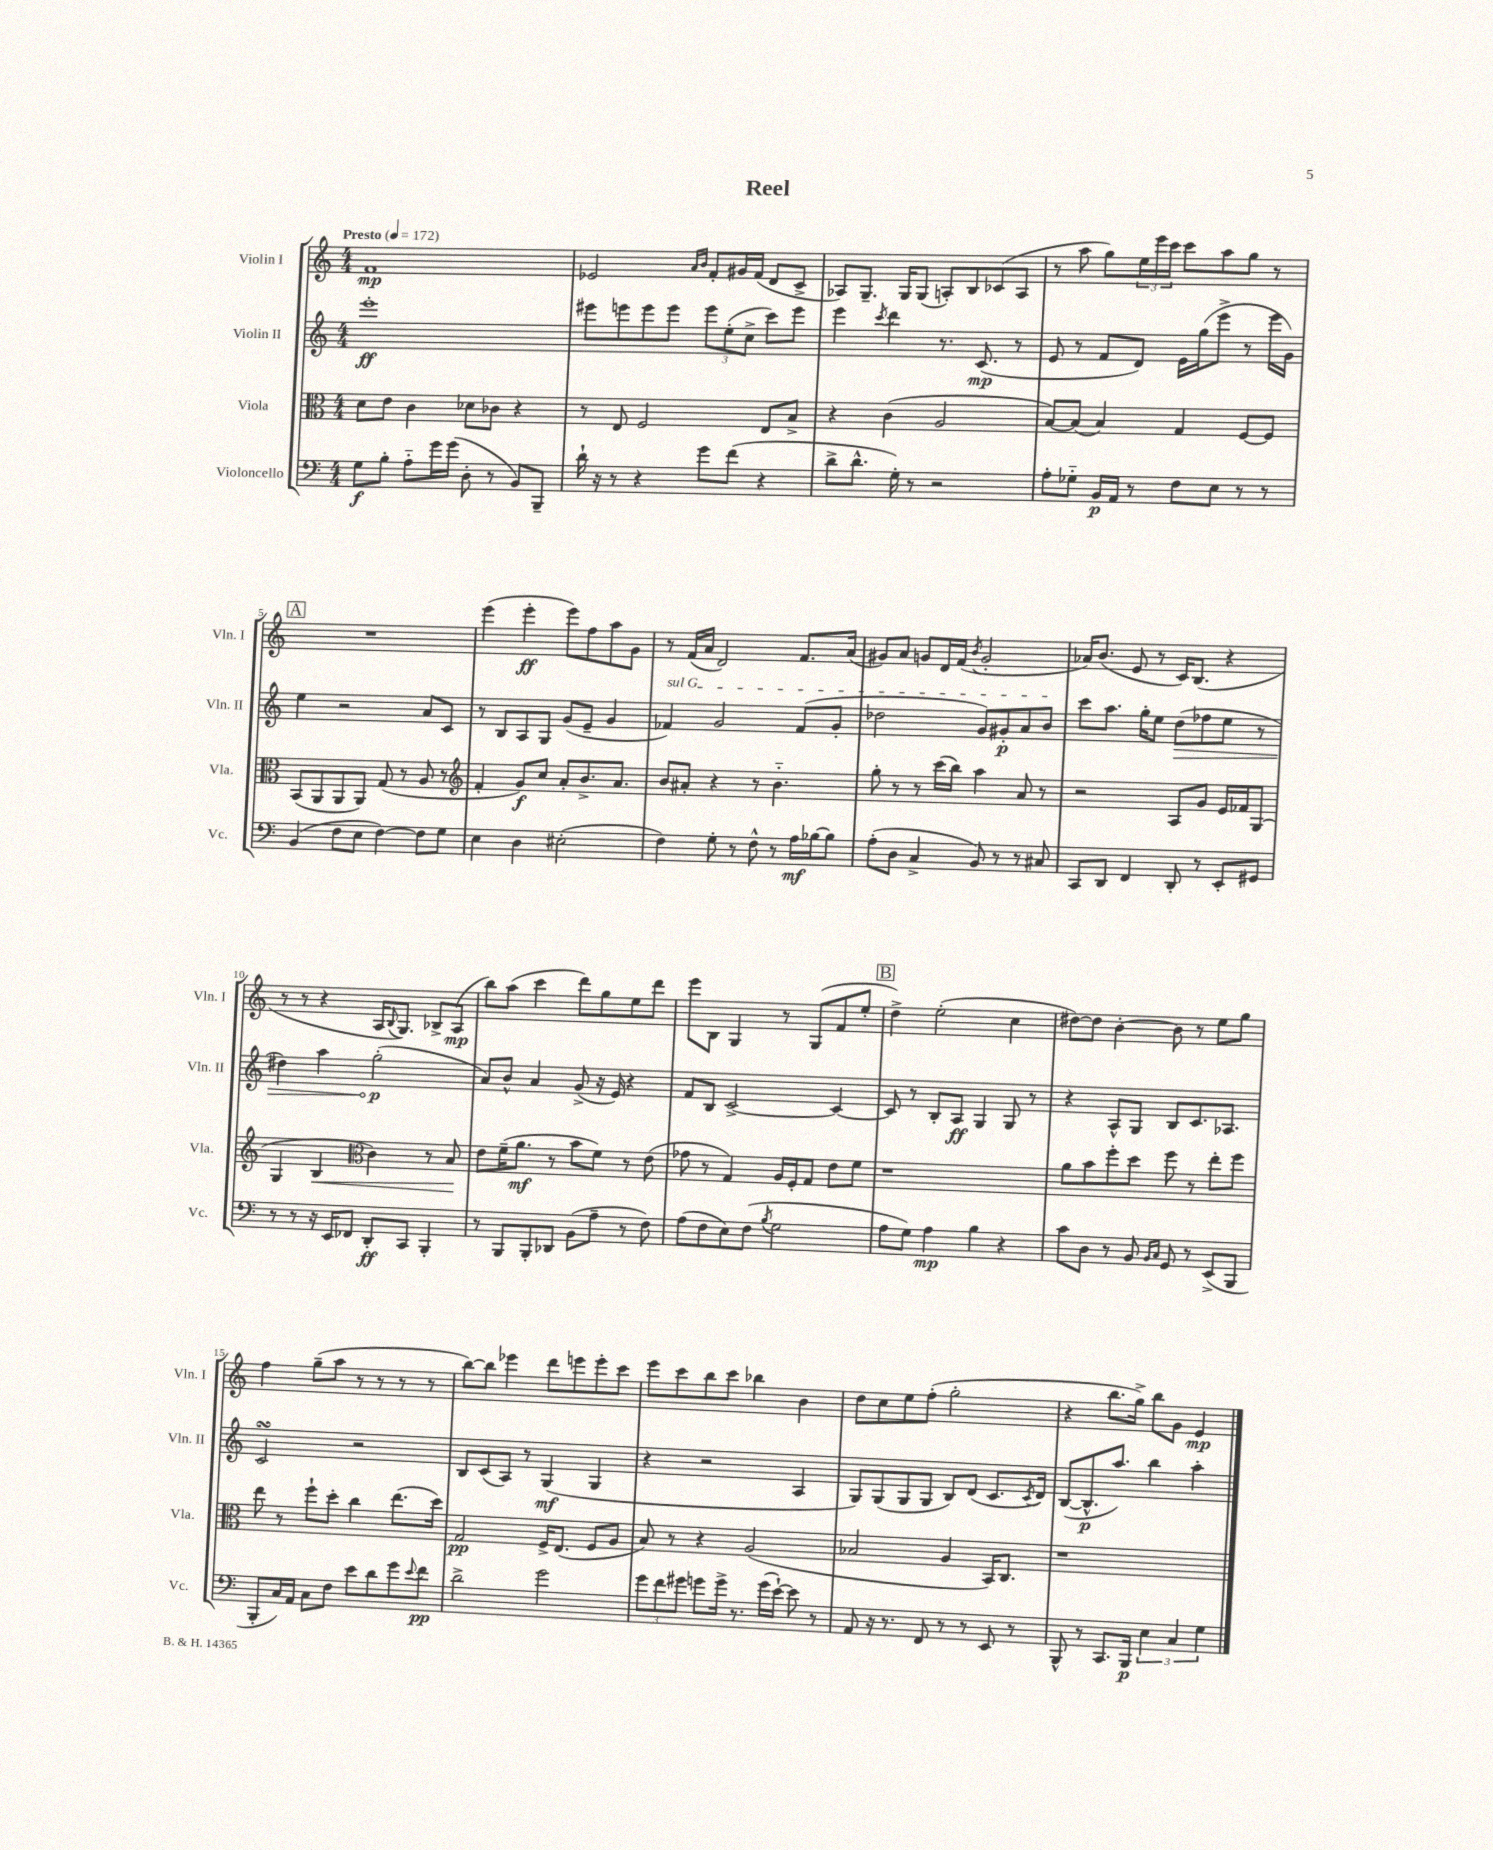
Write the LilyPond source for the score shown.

\header { title = "Reel" }
<<
\new StaffGroup <<
\new Staff = "s0" \with { instrumentName = "Violin I" shortInstrumentName = "Vln. I" } {
    \clef treble \key c \major \numericTimeSignature \time 4/4 \tempo "Presto" 4 = 172
    f'1\mp |
    ees'2 \grace { a'16 b'16 } f'8-. gis'16 f'16( d'8 c'8-> |
    aes8) g8.-- g16 g8( a8-.) b8 ces'8( a8 |
    r8 a''8 g''8) \tuplet 3/2 { e''16 e'''16 c'''16 } c'''8 a''8 g''8 r8 |
    \mark \markup { \box "A" } R1 |
    e'''4( e'''4-.\ff e'''8) f''8 a''8 g'8 |
    r8 f'16( a'16 d'2) f'8. a'16( |
    gis'8) a'8 g'8 d'16 f'16( \acciaccatura { b'8 } g'2-. |
    aes'16) b'8.( e'8 r8 c'16) b8.( r4 |
    r8 r8 r4 a16 \appoggiatura { b8 } g8.) bes8-> a8\mp( |
    b''8) a''8( c'''4 d'''8) g''8 e''8 d'''8 |
    e'''8 b8 g4 r8 g8( f'8 e''8-. |
    \mark \markup { \box "B" } d''4->) e''2-.( c''4 |
    dis''8~) dis''8 b'4~-. b'8 r8 e''8 g''8 |
    f''4 g''8--( a''8 r8 r8 r8 r8 |
    b''8~) b''8 ees'''4 d'''8 e'''8 e'''8-. c'''8 |
    e'''8 c'''8 b''8 c'''8 bes''4 b'4 |
    d''8 c''8 e''8 f''8-.( g''2-. |
    r4 b''8. g''16->) b''8 g'8 e'4\mp \bar "|." |
}
\new Staff = "s1" \with { instrumentName = "Violin II" shortInstrumentName = "Vln. II" } {
    \clef treble \key c \major \numericTimeSignature \time 4/4
    e'''1-.\ff |
    eis'''8 e'''8 e'''8 e'''8 \tuplet 3/2 { e'''8 e''8-.( c''8-> } c'''8) e'''8 |
    e'''4 \acciaccatura { c'''8 } d'''4 r8. c'8.\mp( r8 |
    e'8 r8 f'8 d'8) e'16 g''16( e'''8-> r8 e'''16 g'16) |
    \mark \markup { \box "A" } e''4 r2 a'8 c'8 |
    r8 b8 a8 g8 g'8( e'8-- g'4 |
    \once \override TextSpanner.bound-details.left.text = \markup { \italic "sul G" } fes'4\startTextSpan) g'2 fes'8( g'8-. |
    des''2 g'8) gis'8-.\p a'8 b'8\stopTextSpan |
    c'''8 a''8. g''16-. e''8 \once \override Hairpin.circled-tip = ##t d''8\>( fes''8 e''8 r8 |
    dis''4) a''4 g''2-.\p\!( |
    a'8) b'8-^ a'4 g'8->( r16 e'16) r4 |
    f'8 b8 c'2~-> c'4~ |
    \mark \markup { \box "B" } c'8 r8 b8-. a8\ff g4 g8 r8 |
    r4 a8-^ g8 b8 c'8. aes8. |
    c'2\turn r2 |
    b8 c'8( a8) r8 g4\mf( g4 |
    r4 r2 a4 |
    g8) g8( g8 g8 b8) d'8( c'8. \acciaccatura { c'8 } d'16) |
    b8~( b8.-^\p a''8.) b''4 a''4-. \bar "|." |
}
\new Staff = "s2" \with { instrumentName = "Viola" shortInstrumentName = "Vla." } {
    \clef alto \key c \major \numericTimeSignature \time 4/4
    d'8 e'8 c'4 des'8 ces'8 r4 |
    r8 e8 f2 e8 b8-> |
    r4 c'4( a2 |
    b8~) b8( b4) g4 f8~ f8 |
    \mark \markup { \box "A" } b,8( a,8 a,8 a,8) g8( r8 a8 r8 |
    \clef treble f'4-. g'8\f) c''8 a'8-. b'8.-> a'8. |
    b'8 ais'8-. r4 r8 b'4.-_ |
    g''8-. r8 r8 c'''16( b''16) a''4 a'8 r8 |
    r2 a8 g'8 e'16 fes'16 g8( |
    g4 b4\< \clef alto c'4) r8 b8\! |
    e'8 f'16--( a'8.\mf r8 b'8 f'8) r8 e'8( |
    ges'8 r8 g4) a16 f16-. g8 e'8 f'8 |
    \mark \markup { \box "B" } r1 |
    a'8 b'8 f''8-. d''8 f''8 r8 e''8-. f''8 |
    e''8 r8 f''8-! d''8-. c''4 e''8.( d''16) |
    g2\pp f16-> e8.( f8 a8 |
    b8) r8 r4 a2( |
    bes2 a4 b,16) c8. |
    r1 \bar "|." |
}
\new Staff = "s3" \with { instrumentName = "Violoncello" shortInstrumentName = "Vc." } {
    \clef bass \key c \major \numericTimeSignature \time 4/4
    g8\f b8-. a8-_ g'16 g'16( d8-. r8 b,8) b,,8-- |
    d'16-! r16 r8 r4 g'8 f'8( r4 |
    d'8-> d'8.-^ g16-.) r8 r2 |
    a8-. ges8-_ b,16\p a,16 r8 f8 e8 r8 r8 |
    \mark \markup { \box "A" } b,4( f8 e8 f4~) f8 g8 |
    e4 d4 eis2-.( |
    f4) g8-. r8 f8-^ r8 a16\mf bes16~ bes8 |
    a8-.( d8 c4-> b,8) r8 r8 cis8 |
    c,8 d,8 f,4 d,8-. r8 e,8-. gis,8 |
    r8 r8 r16 e,16 fes,8 d,8-.\ff c,8 b,,4-. |
    r8 b,,8 b,,8-. des,8 b,8( a8-- r8 f8) |
    a8( f8 e8) f8( \acciaccatura { b8 } g2 |
    \mark \markup { \box "B" } a8 g8) a4\mp b4 r4 |
    c'8 d8 r8 b,8 \grace { b,16 c16 } g,8 r8 e,8->( b,,8 |
    b,,8-. c16) a,16 c8 f8 e'8 d'8 g'8 \appoggiatura { e'8 } f'8\pp |
    d'2-> g'2 |
    \tuplet 3/2 { g'8 f'8 gis'8 } g'8 g'16-> r8. g'16( e'16~-!) e'8 r8 |
    a,8 r16 r8. f,8 r8 r8 e,8 r8 |
    b,,8-^ r8 c,8. b,,16\p \tuplet 3/2 { e4 c4 g4 } \bar "|." |
}
>>
>>
